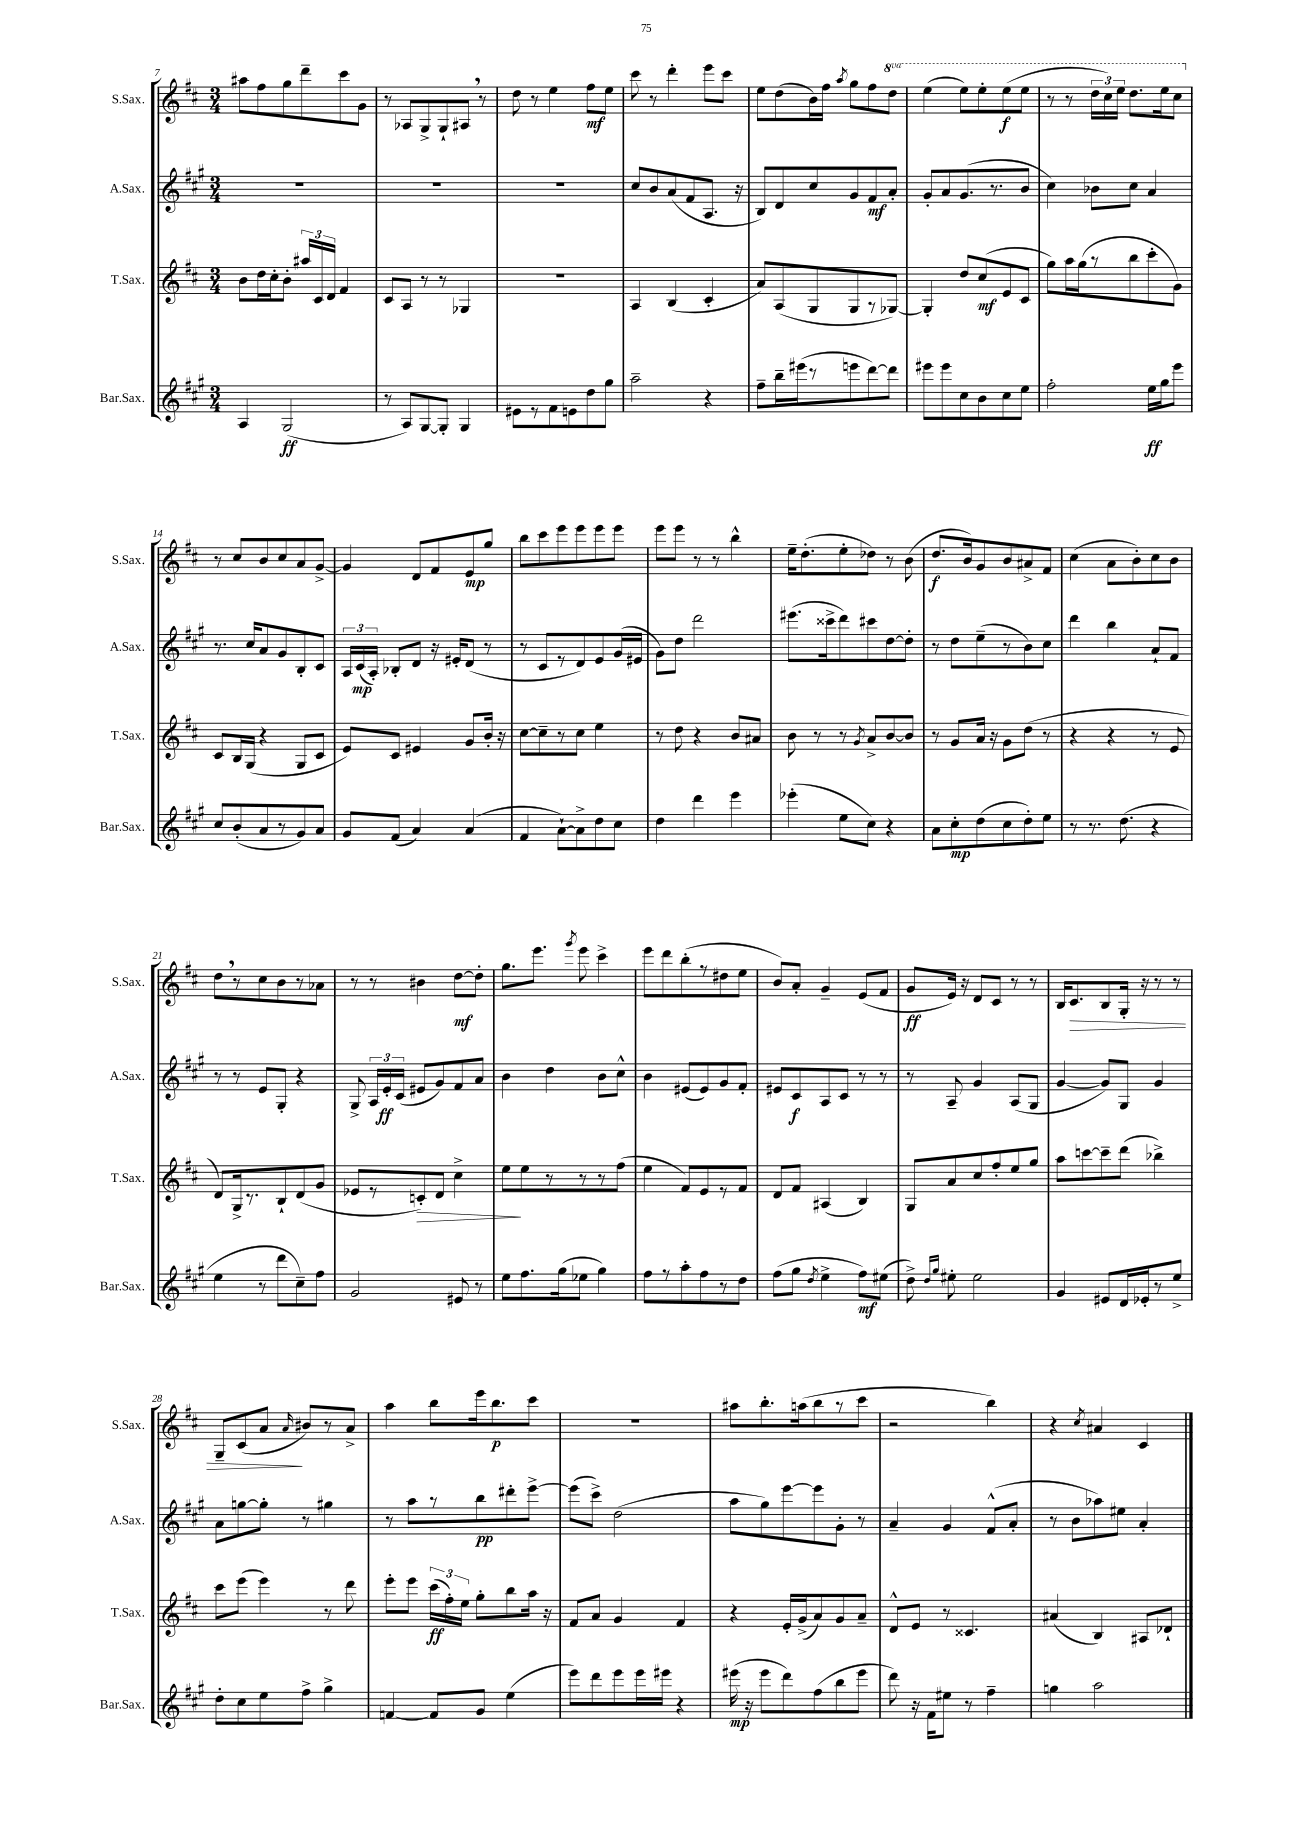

**kern	**dynam	**kern	**dynam	**kern	**dynam	**kern	**dynam
*part4	*part4	*part3	*part3	*part2	*part2	*part1	*part1
*staff4	*staff4	*staff3	*staff3	*staff2	*staff2	*staff1	*staff1
*I"Bar.Sax.	*	*I"T.Sax.	*	*I"A.Sax.	*	*I"S.Sax.	*
*I'Bar.Sax.	*	*I'T.Sax.	*	*I'A.Sax.	*	*I'S.Sax.	*
*clefG2	*	*clefG2	*	*clefG2	*	*clefG2	*
*k[f#c#g#]	*	*k[f#c#]	*	*k[f#c#g#]	*	*k[f#c#]	*
*M3/4	*	*M3/4	*	*M3/4	*	*M3/4	*
=7	=7	=7	=7	=7	=7	=7	=7
4A/	.	8b\L	.	2.r	.	8aa#X\L	.
.	.	16dd\L	.	.	.	8ff#\	.
.	.	16cc#'\J	.	.	.	.	.
(2G#/	ff	8b'\J	.	.	.	8gg\	.
.	.	24aa#X/LL	.	.	.	8ddd~\	.
.	.	24c#/	.	.	.	.	.
.	.	24d/JJ	.	.	.	.	.
.	.	4f#/	.	.	.	8ccc#\	.
.	.	.	.	.	.	8g\J	.
=8	=8	=8	=8	=8	=8	=8	=8
8r	.	8c#/L	.	2.r	.	8r	.
8A/L)	.	8A/J	.	.	.	8A-X/L	.
[8G#/	.	8r	.	.	.	8G^/	.
8G#'/J]	.	8r	.	.	.	8G`/	.
4G#/	.	4G-X/	.	.	.	8A#X,/J	.
.	.	.	.	.	.	8r	.
=9	=9	=9	=9	=9	=9	=9	=9
8e#X\L	.	2.r	.	2.r	.	8dd\	.
8r	.	.	.	.	.	8r	.
8f#\	.	.	.	.	.	4ee\	.
8en\	.	.	.	.	.	.	.
8dd\	.	.	.	.	.	8ff#\L	mf
8gg#\J	.	.	.	.	.	8ee\J	.
=10	=10	=10	=10	=10	=10	=10	=10
2aa~\	.	4A/	.	8cc#/L	.	8ccc#\	.
.	.	.	.	8b/	.	8r	.
.	.	(4B/	.	(8a/	.	4ddd'\	.
.	.	.	.	8f#/	.	.	.
4r	.	4c#'/	.	8.A/J	.	8eee\L	.
.	.	.	.	.	.	8ccc#\J	.
.	.	.	.	16r	.	.	.
=11	=11	=11	=11	=11	=11	=11	=11
8ff#~\L	.	8a/L)	.	8B/L)	.	8ee\L	.
16bb~\L	.	(8A/	.	8d/	.	(8dd\	.
(16eee#X\J	.	.	.	.	.	.	.
8r	.	8G/	.	8cc#/	.	16b\L)	.
.	.	.	.	.	.	16ff#\JJ	.
.	.	.	.	.	.	8qaa/	.
8eeen\	.	8G/	.	8g#/	.	8gg\L	.
[8ddd\)	.	8r	.	8f#/	mf	8ff#\	.
*	*	*	*	*	*	*8va	*
8ddd\J]	.	[8G-X/J)	.	8a'/J	.	8ddd\J	.
=12	=12	=12	=12	=12	=12	=12	=12
8eee#X\L	.	4G-'/]	.	8g#'/L	.	(4eee\	.
8eee#\	.	.	.	8a/	.	.	.
8cc#\	.	8dd/L	.	(8.g#/	.	8eee\L)	.
8b\	.	(8cc#/	mf	.	.	8eee'\	.
.	.	.	.	8.r	.	.	.
8cc#\	.	8e/	.	.	.	(8eee\	f
8ee\J	.	8c#/J	.	8b/J	.	8eee\J	.
=13	=13	=13	=13	=13	=13	=13	=13
2ff#'\	.	8gg\L)	.	4cc#\)	.	8r	.
.	.	16aa\L	.	.	.	8r	.
.	.	(16gg\J	.	.	.	.	.
.	.	8r	.	8b-X\L	.	24ddd\LL	.
.	.	.	.	.	.	24ccc#\)	.
.	.	.	.	.	.	24eee\JJ	.
.	.	8bb\	.	8cc#\J	.	8.ddd\L	.
16ee\LL	ff	8ccc#'\	.	4a/	.	.	.
16gg#\J	.	.	.	.	.	16eee\k	.
8eee\J	.	8g\J)	.	.	.	8ccc#\J	.
!!LO:LB:g=z
=14	=14	=14	=14	=14	=14	=14	=14
*	*	*	*	*	*	*X8va	*
8cc#/L	.	8c#/L	.	8.r	.	8r	.
(8b'/	.	16B/L	.	.	.	8cc#/L	.
.	.	(16G/JJ	.	16cc#/KL	.	.	.
8a/	.	4r	.	8a/	.	8b/	.
8r	.	.	.	8g#/	.	8cc#/	.
8g#/)	.	8G/L	.	8B'/	.	8a/	.
8a/J	.	8c#/J	.	8c#/J	.	[8g^/J	.
=15	=15	=15	=15	=15	=15	=15	=15
8g#/L	.	8e/L)	.	24A/LL	.	4g/]	.
.	.	.	.	(24c#/	mp	.	.
.	.	.	.	24A'/JJ)	.	.	.
(8f#/J	.	8c#/J	.	8B-X'/L	.	.	.
4a/)	.	4e#X/	.	8d/J	.	8d/L	.
.	.	.	.	16r	.	8f#/	.
.	.	.	.	16e#X'/KL	.	.	.
(4a/	.	8g/L	.	(8d/J	.	8e/	mp
.	.	16b'/Jk	.	8r	.	8gg/J	.
.	.	16r	.	.	.	.	.
=16	=16	=16	=16	=16	=16	=16	=16
4f#/	.	[8cc#\L	.	8r	.	8bb\L	.
.	.	8cc#~\]	.	8c#/L	.	8ccc#\	.
[8a`\L)	.	8r	.	8r	.	8eee\	.
8a^\]	.	8cc#\J	.	8d/)	.	8eee\	.
8dd\	.	4ee\	.	8e/	.	8eee\	.
8cc#\J	.	.	.	(16g#/L	.	8eee\J	.
.	.	.	.	16e#X/JJ	.	.	.
=17	=17	=17	=17	=17	=17	=17	=17
4dd\	.	8r	.	8g#\L)	.	8eee\L	.
.	.	8dd\	.	8dd\J	.	8eee\J	.
4ddd\	.	4r	.	2ddd\	.	8r	.
.	.	.	.	.	.	8r	.
4eee\	.	8b/L	.	.	.	4bb^^\	.
.	.	8a#X/J	.	.	.	.	.
=18	=18	=18	=18	=18	=18	=18	=18
(4eee-X'\	.	8b\	.	(8.eee#X\L	.	16ee~\KL	.
.	.	.	.	.	.	(8.dd'\	.
.	.	8r	.	.	.	.	.
.	.	.	.	16ccc##X^\k	.	.	.
8ee\L	.	8r	.	8ddd\)	.	8ee'\	.
.	.	8qg/	.	.	.	.	.
8cc#\J)	.	8a^/L	.	8ccc#X\	.	8dd-X\J)	.
4r	.	[8b/	.	[8dd\	.	8r	.
.	.	8b/J]	.	8dd'\J]	.	(8b\	.
=19	=19	=19	=19	=19	=19	=19	=19
8a\L	.	8r	.	8r	.	8.dd/L	f
8cc#'\	mp	8g/L	.	8dd\L	.	.	.
.	.	.	.	.	.	16b/k)	.
(8dd\	.	16a/Jk	.	(8ee~\	.	8g/	.
.	.	16r	.	.	.	.	.
8cc#\	.	8g\L	.	8r	.	8b/	.
8dd'\)	.	(8dd\J	.	8b\)	.	8a#X^/	.
8ee\J	.	8r	.	8cc#\J	.	8f#/J	.
=20	=20	=20	=20	=20	=20	=20	=20
8r	.	4r	.	4ddd\	.	(4cc#\	.
8.r	.	.	.	.	.	.	.
.	.	4r	.	4bb\	.	8a\L	.
(8.dd\	.	.	.	.	.	.	.
.	.	.	.	.	.	8b'\)	.
4r	.	8r	.	8a`/L	.	8cc#\	.
.	.	8e/	.	8f#/J	.	8b\J	.
!!LO:LB:g=z
=21	=21	=21	=21	=21	=21	=21	=21
4ee\	.	8d/L)	.	8r	.	8dd,\L	.
.	.	16G^/k	.	8r	.	8r	.
.	.	8.r	.	.	.	.	.
8r	.	.	.	8e/L	.	8cc#\	.
8ddd\L	.	8B`/	.	8G#'/J	.	8b\	.
8cc#~\)	.	(8d/	.	4r	.	8r	.
8ff#\J	.	8g/J	.	.	.	8a-X\J	.
=22	=22	=22	=22	=22	=22	=22	=22
2g#/	.	8e-X/L	.	8G#^/	.	8r	.
.	.	8r	.	24A/LL	.	8r	.
.	.	.	.	24e'/	ff	.	.
.	.	.	.	(24c#/JJ	.	.	.
!	!	!	!LO:HP:b	!	!	!	!
.	.	8cn'/)	>	8e#X/L	.	4b#X\	.
.	.	8d/J	.	8g#/)	.	.	.
8e#X/	.	4cc#^\	.	8f#/	.	[8dd\L	mf
8r	.	.	.	8a/J	.	8dd'\J]	.
=23	=23	=23	=23	=23	=23	=23	=23
8ee\L	.	8ee\L	.	4b\	.	8.gg\L	.
8.ff#\	.	8ee\	]	.	.	.	.
.	.	.	.	.	.	8.eee\J	.
.	.	8r	.	4dd\	.	.	.
(16gg#\k	.	.	.	.	.	.	.
.	.	.	.	.	.	8qggg/	.
8ee-X\J	.	8r	.	.	.	8eee\	.
4gg#\)	.	8r	.	8b\L	.	4ccc#^\	.
.	.	(8ff#\J	.	8cc#^^\J	.	.	.
=24	=24	=24	=24	=24	=24	=24	=24
8ff#\L	.	4ee\	.	4b\	.	8eee\L	.
8r	.	.	.	.	.	8ddd\	.
8aa'\	.	8f#/L)	.	(8e#X/L	.	(8bb'\	.
8ff#\	.	8e/	.	8e#/)	.	8r	.
8r	.	8r	.	8g#/	.	8dd#X\	.
8dd\J	.	8f#/J	.	8f#'/J	.	8ee\J	.
=25	=25	=25	=25	=25	=25	=25	=25
(8ff#\L	.	8d/L	.	8e#X/L	.	8b/L)	.
8gg#\J	.	8f#/J	.	8c#/	f	8a'/J	.
8qdd/	.	.	.	.	.	.	.
4ee^\	.	(4A#X/	.	8A/	.	4g~/	.
.	.	.	.	8c#/J	.	.	.
8ff#\L)	mf	4B/)	.	8r	.	(8e/L	.
(8ee#X\J	.	.	.	8r	.	8f#/J	.
=26	=26	=26	=26	=26	=26	=26	=26
8dd^\)	.	8G/L	.	8r	.	8g/L	ff
16qqdd/LL	.	.	.	.	.	.	.
16qqgg#/JJ	.	.	.	.	.	.	.
8ee#X'\	.	8a/	.	8A~/	.	16e/Jk)	.
.	.	.	.	.	.	16r	.
2ee#\	.	8cc#/	.	4g#/	.	8d/L	.
.	.	8ff#'/	.	.	.	8c#/J	.
.	.	8ee/	.	(8A/L	.	8r	.
.	.	8gg/J	.	8G#/J	.	8r	.
=27	=27	=27	=27	=27	=27	=27	=27
4g#/	.	8aa\L	.	[4g#/	.	16B/KL	.
!	!	!	!	!	!	!	!LO:HP:b
.	.	.	.	.	.	8.c#/	>
.	.	[8cccn\	.	.	.	.	.
8e#X/L	.	8ccc~\]	.	8g#/L])	.	8B/	.
16d/L	.	(8ddd\J	.	8G#/J	.	16G'/Jk	.
16e-X'/J	.	.	.	.	.	16r	.
8r	.	4bb-X^\)	.	4g#/	.	8r	.
8ee^/J	.	.	.	.	.	8r	.
!!LO:LB:g=z
=28	=28	=28	=28	=28	=28	=28	=28
8dd'\L	.	8ccc#\L	.	8a\L	.	8G~/L	.
8cc#\	.	(8eee\J	.	[8ggn\	.	(8c#/	.
8ee\	.	4eee\)	.	8gg'\J]	.	8a/J	.
.	.	.	.	.	.	16qqa/	.
8ff#^\J	.	.	.	8r	.	8b#X/L)	]
4gg#^\	.	8r	.	4gg#X\	.	8r	.
.	.	8ddd\	.	.	.	8a^/J	.
=29	=29	=29	=29	=29	=29	=29	=29
[4fn/	.	8eee'\L	.	8r	.	4aa\	.
.	.	8eee\J	.	8aa\L	.	.	.
8f/L]	.	(24ccc#\LL	ff	8r	.	8bb\L	.
.	.	24ff#'\)	.	.	.	.	.
.	.	24ee\JJ	.	.	.	.	.
8g#/J	.	8gg'\L	.	8bb\	pp	16eee\k	.
.	.	.	.	.	.	8.bb\	p
(4ee\	.	8bb\	.	8ddd#X'\	.	.	.
.	.	16aa\Jk	.	[8eee^\J	.	8ccc#\J	.
.	.	16r	.	.	.	.	.
=30	=30	=30	=30	=30	=30	=30	=30
8eee\L)	.	8f#/L	.	(8eee\L]	.	2.r	.
8ddd\	.	8a/J	.	8ccc#^\J)	.	.	.
8eee\	.	4g/	.	(2dd\	.	.	.
16eee\L	.	.	.	.	.	.	.
16eee#X\JJ	.	.	.	.	.	.	.
4r	.	4f#/	.	.	.	.	.
=31	=31	=31	=31	=31	=31	=31	=31
(16eee#X\	mp	4r	.	8aa\L	.	8aa#X\L	.
16r	.	.	.	.	.	.	.
8eee#\L	.	.	.	8gg#\)	.	8.bb'\	.
8ddd\)	.	16e'/LL	.	[8eee\	.	.	.
.	.	(16g^/J	.	.	.	(16aan\k	.
(8ff#\	.	8a/)	.	8eee\]	.	8bb\	.
8bb\	.	8g/	.	8g#'\J	.	8r	.
8eee#\J	.	8a~/J	.	8r	.	8ccc#\J	.
=32	=32	=32	=32	=32	=32	=32	=32
8ddd\)	.	8d^^/L	.	4a~/	.	2r	.
16r	.	8e/J	.	.	.	.	.
16f#\KL	.	.	.	.	.	.	.
8ee#X\J	.	8r	.	4g#/	.	.	.
8r	.	4.c##X/	.	.	.	.	.
4ff#~\	.	.	.	(8f#^^/L	.	4bb\)	.
.	.	.	.	8a'/J	.	.	.
=33	=33	=33	=33	=33	=33	=33	=33
4ggn\	.	(4a#X/	.	8r	.	4r	.
.	.	.	.	8b\L	.	.	.
.	.	.	.	.	.	8qcc#/	.
2aa\	.	4B/)	.	8aa-X\)	.	4a#X/	.
.	.	.	.	8ee#X\J	.	.	.
.	.	8A#X/L	.	4a'/	.	4c#/	.
.	.	8d-X`/J	.	.	.	.	.
==	==	==	==	==	==	==	==
*-	*-	*-	*-	*-	*-	*-	*-
